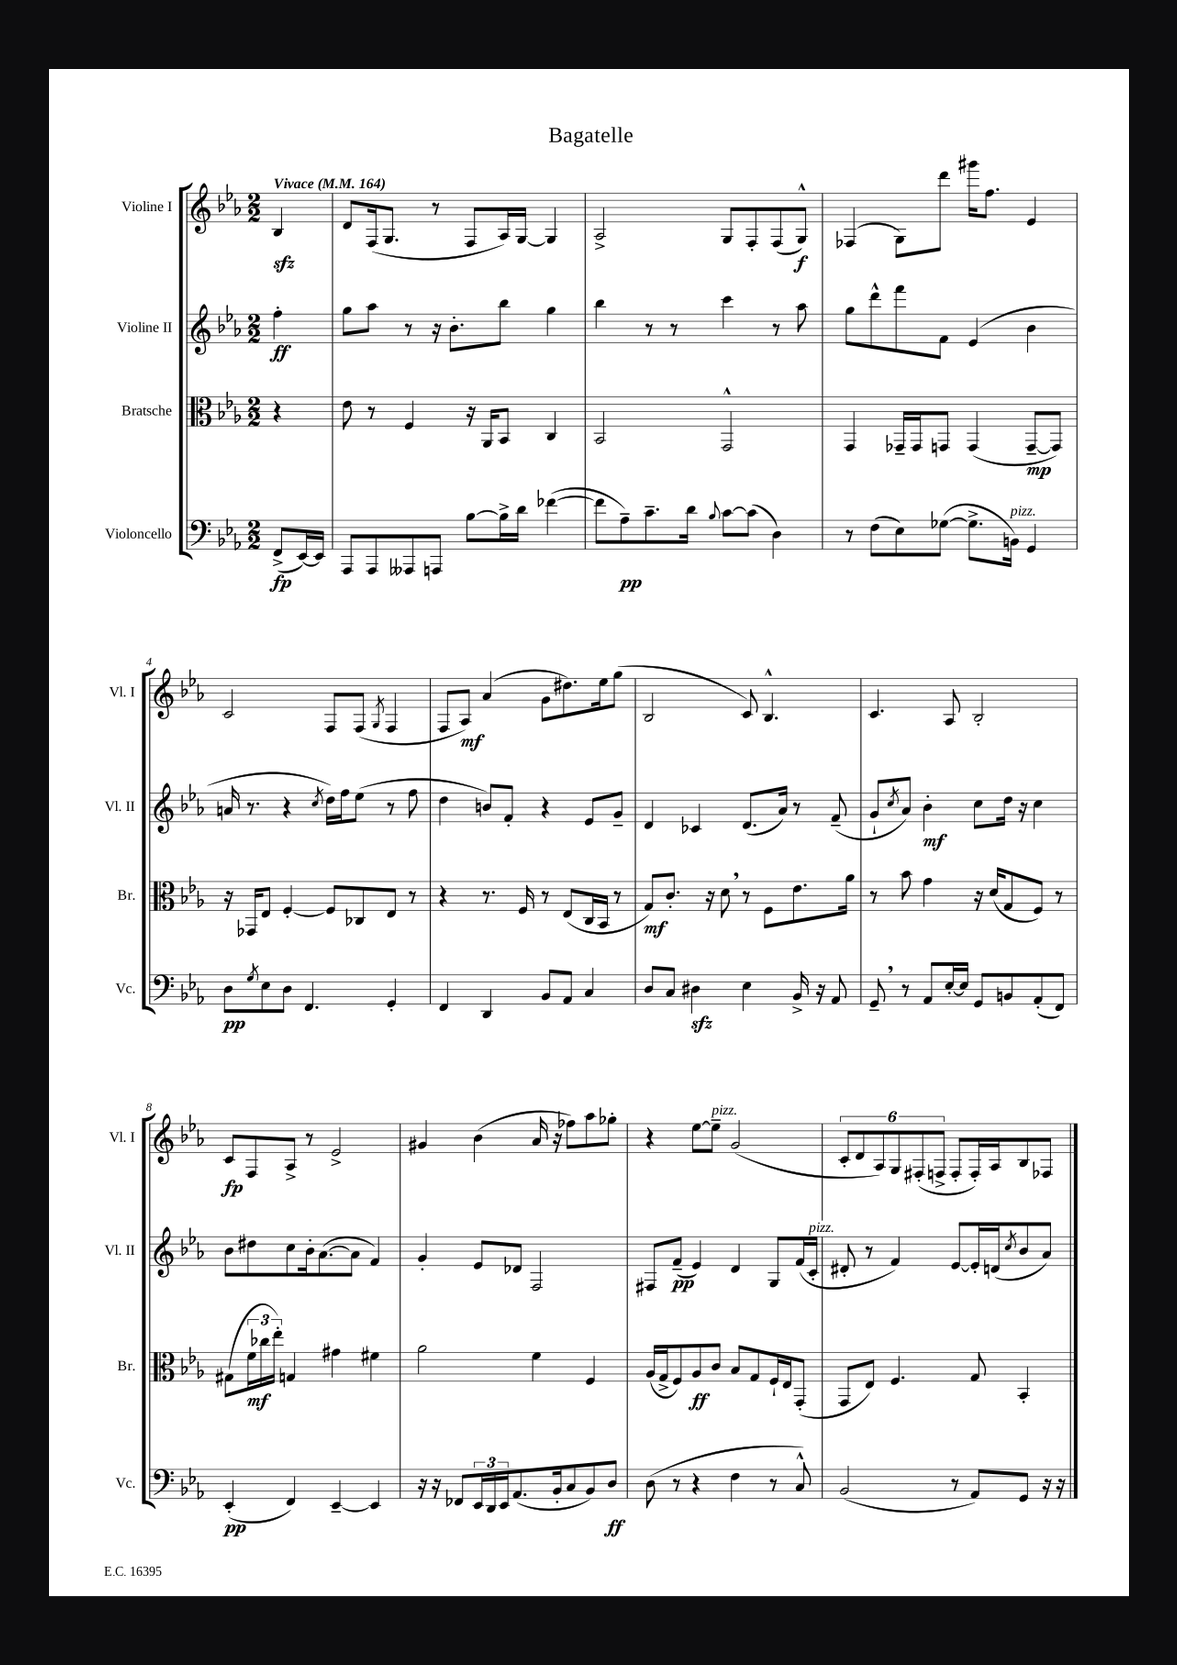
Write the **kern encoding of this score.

**kern	**kern	**kern	**kern
*staff4	*staff3	*staff2	*staff1
*clefF4	*clefC3	*clefG2	*clefG2
*k[b-e-a-]	*k[b-e-a-]	*k[b-e-a-]	*k[b-e-a-]
*M2/2	*M2/2	*M2/2	*M2/2
*MM164	*MM164	*MM164	*MM164
(8FF^	4r	4ff'	4B-
[16EE-)	.	.	.
16EE-]	.	.	.
=	=	=	=
8AAA-	8e-	8gg	8d
8AAA-	8r	8aa-	(16F
.	.	.	8.G
8AAA--	4F	8r	.
8AAA	.	16r	8r
.	.	8.b-'	.
[8B-	16r	.	8F
.	16AA-	.	.
16B-^]	8BB-	8bb-	16A-)
16d	.	.	[16G
([4f-	4C	4gg	4G]
=	=	=	=
8f-]	2BB-	4bb-	2A-^
8A-~)	.	.	.
8.c~	.	8r	.
.	.	8r	.
16d	.	.	.
8qqB-	.	.	.
[8c	2GG^^	4ccc	8G
(8c]	.	.	8F'
4D)	.	8r	(8F
.	.	8aa-	8G^^)
=	=	=	=
8r	4GG	8gg	(4F-
(8F	.	8ddd^^	.
8E-)	16GG-~	8fff	8G)
.	16GG-	.	.
([8G-	8GG	8f	8ddd
8.G-^]	(4GG	(4e-	16ggg#
.	.	.	8.ff
16BB)	.	.	.
4GG	[8GG~	4b-	4e-
.	8GG])	.	.
=	=	=	=
8D	16r	16a	2c
.	16GG-	8.r	.
8qG	.	.	.
8E-	8E-	.	.
8D	[4F'	4r	.
4.FF	.	.	.
.	.	8qcc	.
.	8F]	16dd)	8F
.	.	16ff	.
.	8C-	(8ee-	(8F
.	.	.	8qG
4GG'	8E-	8r	4F
.	8r	8ff	.
=	=	=	=
4FF	4r	4dd	8F
.	.	.	8A-)
4DD	8.r	8b)	(4a-
.	.	8f'	.
.	16F	.	.
8BB-	8r	4r	8g
8AA-	(8E-	.	8.dd#)
4C	16C	8e-	.
.	16BB-	.	16ee-
.	8r	8g~	(8gg
=	=	=	=
8D	8G)	4d	2B-
8C	8.c'	.	.
4D#	.	4c-	.
.	16r	.	.
.	8d	.	.
4E-	8r	(8.d	8c)
.	8F	.	4.B-^^
.	.	16a-)	.
16BB-^	8.e-	8r	.
16r	.	.	.
8AA-	.	(8f~	.
.	16a-	.	.
=	=	=	=
8GG~	8r	8g`	4.c
.	.	8qcc	.
8r	8b-	8a-)	.
8AA-	4g	4b-'	.
[16E-'	.	.	8A-
16E-]	.	.	.
8GG	16r	8cc	2B-'
.	(16d	.	.
8BB	8G	16dd	.
.	.	16r	.
(8AA-'	8F)	4cc	.
8FF)	8r	.	.
=	=	=	=
(4EE-'	(8G#	8b-	8c
.	24f	8dd#	8F
.	24cc-	.	.
.	24ee-')	.	.
4FF)	4G	8cc	8A-^
.	.	16b-'	8r
.	.	([8.a-	.
[4EE-~	4g#	.	2e-^
.	.	8a-]	.
4EE-]	4f#	4f)	.
=	=	=	=
16r	2a-	4g'	4g#
16r	.	.	.
8FF-	.	.	.
24EE-	.	8e-	(4b-
24DD	.	.	.
24EE-	.	.	.
(8.AA-	.	8d-	.
.	4f	2F	16a-
16BB-'	.	.	16r
8C	.	.	8ff-)
8BB-)	4F	.	8aa-
8D	.	.	8gg-'
=	=	=	=
(8D	(16A-	8F#	4r
.	16G^	.	.
8r	8F)	(8f~	.
4r	8A-	4e-)	[8ee-
.	8c	.	8ee-~]
4F	8B-	4d	(2g
.	8G	.	.
8r	16F`	8G	.
.	16E-	.	.
8C^^)	(8GG'	(16f	.
.	.	16c'	.
=	=	=	=
(2BB-	8GG	8d#'	12c'
.	.	.	12d
.	8E-)	8r	.
.	.	.	12A-)
.	4.F	4f)	12G
.	.	.	(12F#'
.	.	.	12F^
8r	.	[8e-	8F'
8AA-)	8G	16e-']	16F')
.	.	(16d	16A-
.	.	8qcc	.
8GG	4BB-'	8b-	8B-
16r	.	8a-)	8F-
16r	.	.	.
==	==	==	==
*-	*-	*-	*-
